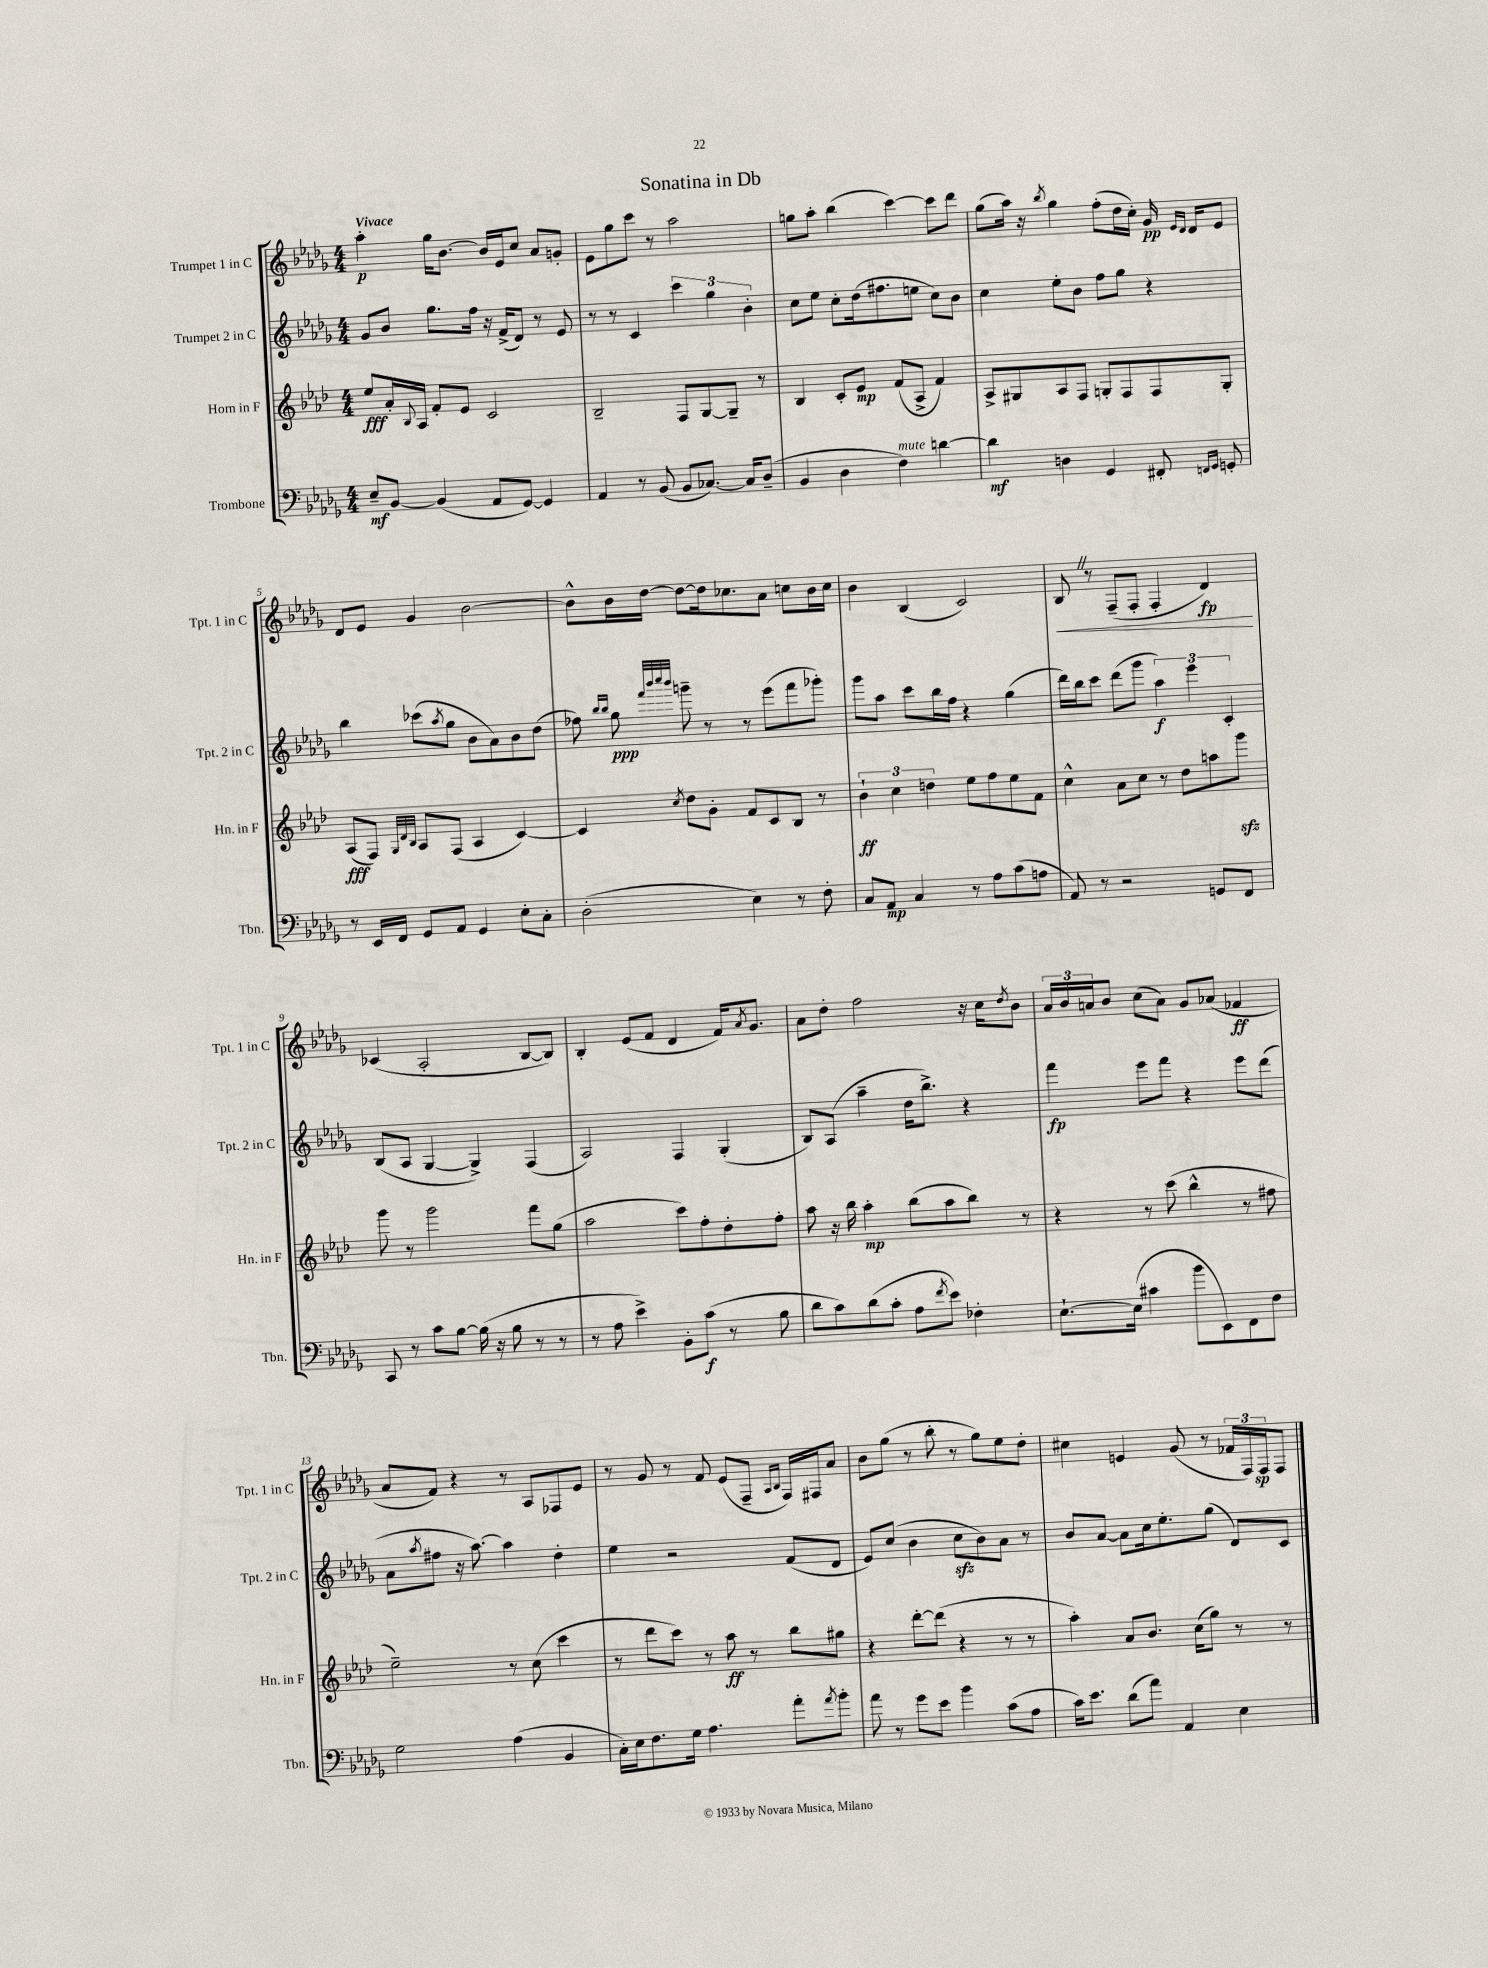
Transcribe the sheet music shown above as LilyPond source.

\header { title = "Sonatina in Db" }
<<
\new StaffGroup <<
\new Staff = "s0" \with { instrumentName = "Trumpet 1 in C" shortInstrumentName = "Tpt. 1 in C" } {
    \clef treble \key des \major \numericTimeSignature \time 4/4 \tempo "Vivace"
    aes''4-.\p ges''16 bes'8.~ bes'16 ees'16 c''8 aes'8 g'8-. |
    ees'8 ges''8 c'''8 r8 aes''2 |
    g''8 aes''8-. bes''4( c'''4~) c'''8 des'''8 |
    ges''8( aes''16) r16 \acciaccatura { bes''8 } ges''4 f''8-.( des''16 c''16-.) ges'16\pp \grace { ees'16 des'16 } des'16 ees'8 |
    des'8 ees'8 ges'4 bes'2~ |
    bes'8-^ bes'16 des''16~ des''8~ des''16 ces''8. aes'8 c''8 bes'16 c''16 |
    bes'4 bes4( c'2) |
    bes8\< \once \override BreathingSign.text = \markup { \musicglyph "scripts.caesura.straight" } \breathe r8 f8--( f8-. f4-. des'4\fp\!) |
    ces'4( aes2-. bes8~ bes8) |
    bes4-. ees'8( f'8 des'4 f'16) \acciaccatura { aes'8 } ges'8. |
    aes'8 des''8-. f''2 r16 c''16 \acciaccatura { des''8 } bes'8 |
    \tuplet 3/2 { aes'16 bes'16 a'16 } bes'8 c''8( a'8) ges'8 aes'8( fes'4\ff |
    aes'8 f'8) r4 r8 aes8 fes8 ees'8 |
    r8 ges'8 r8 f'8 ees'8( f8-- \grace { aes16 bes16 } f16) fis16 aes'8 |
    bes'8 ges''8( r8 bes''8-. r8 ges''8) ees''8 des''8-. |
    cis''4 e'4 ges'8( r8 \tuplet 3/2 { fes'16 f16) f16\sp } f8 \bar "|." |
}
\new Staff = "s1" \with { instrumentName = "Trumpet 2 in C" shortInstrumentName = "Tpt. 2 in C" } {
    \clef treble \key des \major \numericTimeSignature \time 4/4
    ges'8 bes'8 ges''8. f''16 r16 f'16->( des'8) r8 ees'8 |
    r8 r8 c'4 \tuplet 3/2 { c'''4 ges''4 bes'4-. } |
    c''8 ees''8 c''8-. des''16( fis''8. e''8 c''8) bes'8 |
    c''4 ees''8-. bes'8 f''8 ges''8 r4 |
    bes''4 ces'''8( \acciaccatura { aes''8 } ges''8 bes'8 aes'8) bes'8 des''8( |
    fes''8) \grace { bes''16 bes''16 } ges''8\ppp \grace { f'''32 bes'''32 c''''32 bes'''32 } g'''8-- r8 r8 ees'''8( f'''8 ges'''8-.) |
    ges'''8 aes''8 c'''8 bes''16 f''16 r4 ges''4( |
    des'''16) bes''16 c'''8 des'''8( ges'''8 \tuplet 3/2 { aes''4\f) ees'''4 c'4-. } |
    bes8( aes8 ges4~ ges4->) f4( |
    aes2) f4 ges4-.( |
    bes8) aes8( aes''4-- des''16 bes''8.->) r4 |
    f'''4\fp ees'''8 f'''8 r4 ees'''8 des'''8( |
    aes'8 \acciaccatura { aes''8 } fis''8 r16 aes''8.~) aes''4 des''4-. |
    ees''4 r2 f'8( des'8 |
    ees'8) c''8( bes'4 c''8\sfz bes'8) aes'8 r8 |
    bes'8 aes'8~ aes'8 c''16 ees''8.-. ges''8( des'8) c'8 \bar "|." |
}
\new Staff = "s2" \with { instrumentName = "Horn in F" shortInstrumentName = "Hn. in F" } {
    \clef treble \key aes \major \numericTimeSignature \time 4/4
    ees''8\fff aes'16-. \appoggiatura { bes8 } aes16 f'8-. ees'8 c'2 |
    bes2-- f8 g8~ g8-- r8 |
    bes4 c'8-. ees'8\mp f'8( aes8-> f'4) |
    aes8-> gis8 aes8 f8 g8-. f8 f8 g8-. |
    aes8\fff( f8) \grace { g32 des'32 bes32 } aes8 f8( aes4 c'4~) |
    c'4 \acciaccatura { c''8 } des''8 g'8-. f'8 c'8 bes8 r8 |
    \tuplet 3/2 { bes'4-!\ff c''4 d''4 } ees''8 f''8 ees''8 f'8 |
    c''4-^ aes'8 c''8 r8 des''8 a''8 g'''8\sfz |
    g'''8 r8 g'''2 f'''8 g''8( |
    aes''2 c'''8) f''8-. des''8-. f''8-. |
    aes''8 r16 bes''16 aes''4-.\mp bes''8( aes''8 bes''8) r8 |
    r4 r8 c'''8( bes''4-^ r8 fis''8 |
    ees''2--) r8 c''8( c'''4 |
    r8 des'''8 c'''8) r8 aes''8\ff r8 bes''8 gis''8 |
    r4 des'''8~-. des'''8( r4 r8 r8 |
    aes''4-.) aes'8 bes'8. c''16( g''8) r8 r8 \bar "|." |
}
\new Staff = "s3" \with { instrumentName = "Trombone" shortInstrumentName = "Tbn." } {
    \clef bass \key des \major \numericTimeSignature \time 4/4
    ees8--\mf bes,8~ bes,4( aes,8 ges,8~) ges,4 |
    aes,4 r8 bes,8( bes,8 ces8.~) ces16 des8--( |
    bes,4 des4 f4^\markup { \italic "mute" }) d'4~ |
    d'4\mf d4 ges,4 fis,8-. \grace { f,16 ges,16 } g,8-. |
    r8 ees,16 f,16 ges,8 aes,8 ges,4 ees8-. c8-. |
    des2-.( ees4) r8 f8-. |
    c8 aes,8\mp c4 r8 aes8 c'8( a8 |
    aes,8) r8 r2 g,8 f,8 |
    c,8 r8 c'8 bes8~ bes16( r16 bes8 r8 r8 |
    r8 aes8 ees'4->) bes,8-. c'8\f( r8 bes8 |
    des'8 c'8) des'8( c'8-. aes8 \acciaccatura { f'8 } ees'8) fes4-. |
    ees8.~-! ees16( cis'4 bes'8 ees,8) f,8 f8 |
    ges2 aes4( bes,4 |
    c16-.) ees16 f8. ges16 aes4. aes'8-. \acciaccatura { aes'8 } bes'8-. |
    aes'8 r8 ges'8 ees'8 bes'4 c'8( aes8 |
    c'16) ees'8. des'8( aes'8) aes,4 ees4 \bar "|." |
}
>>
>>
